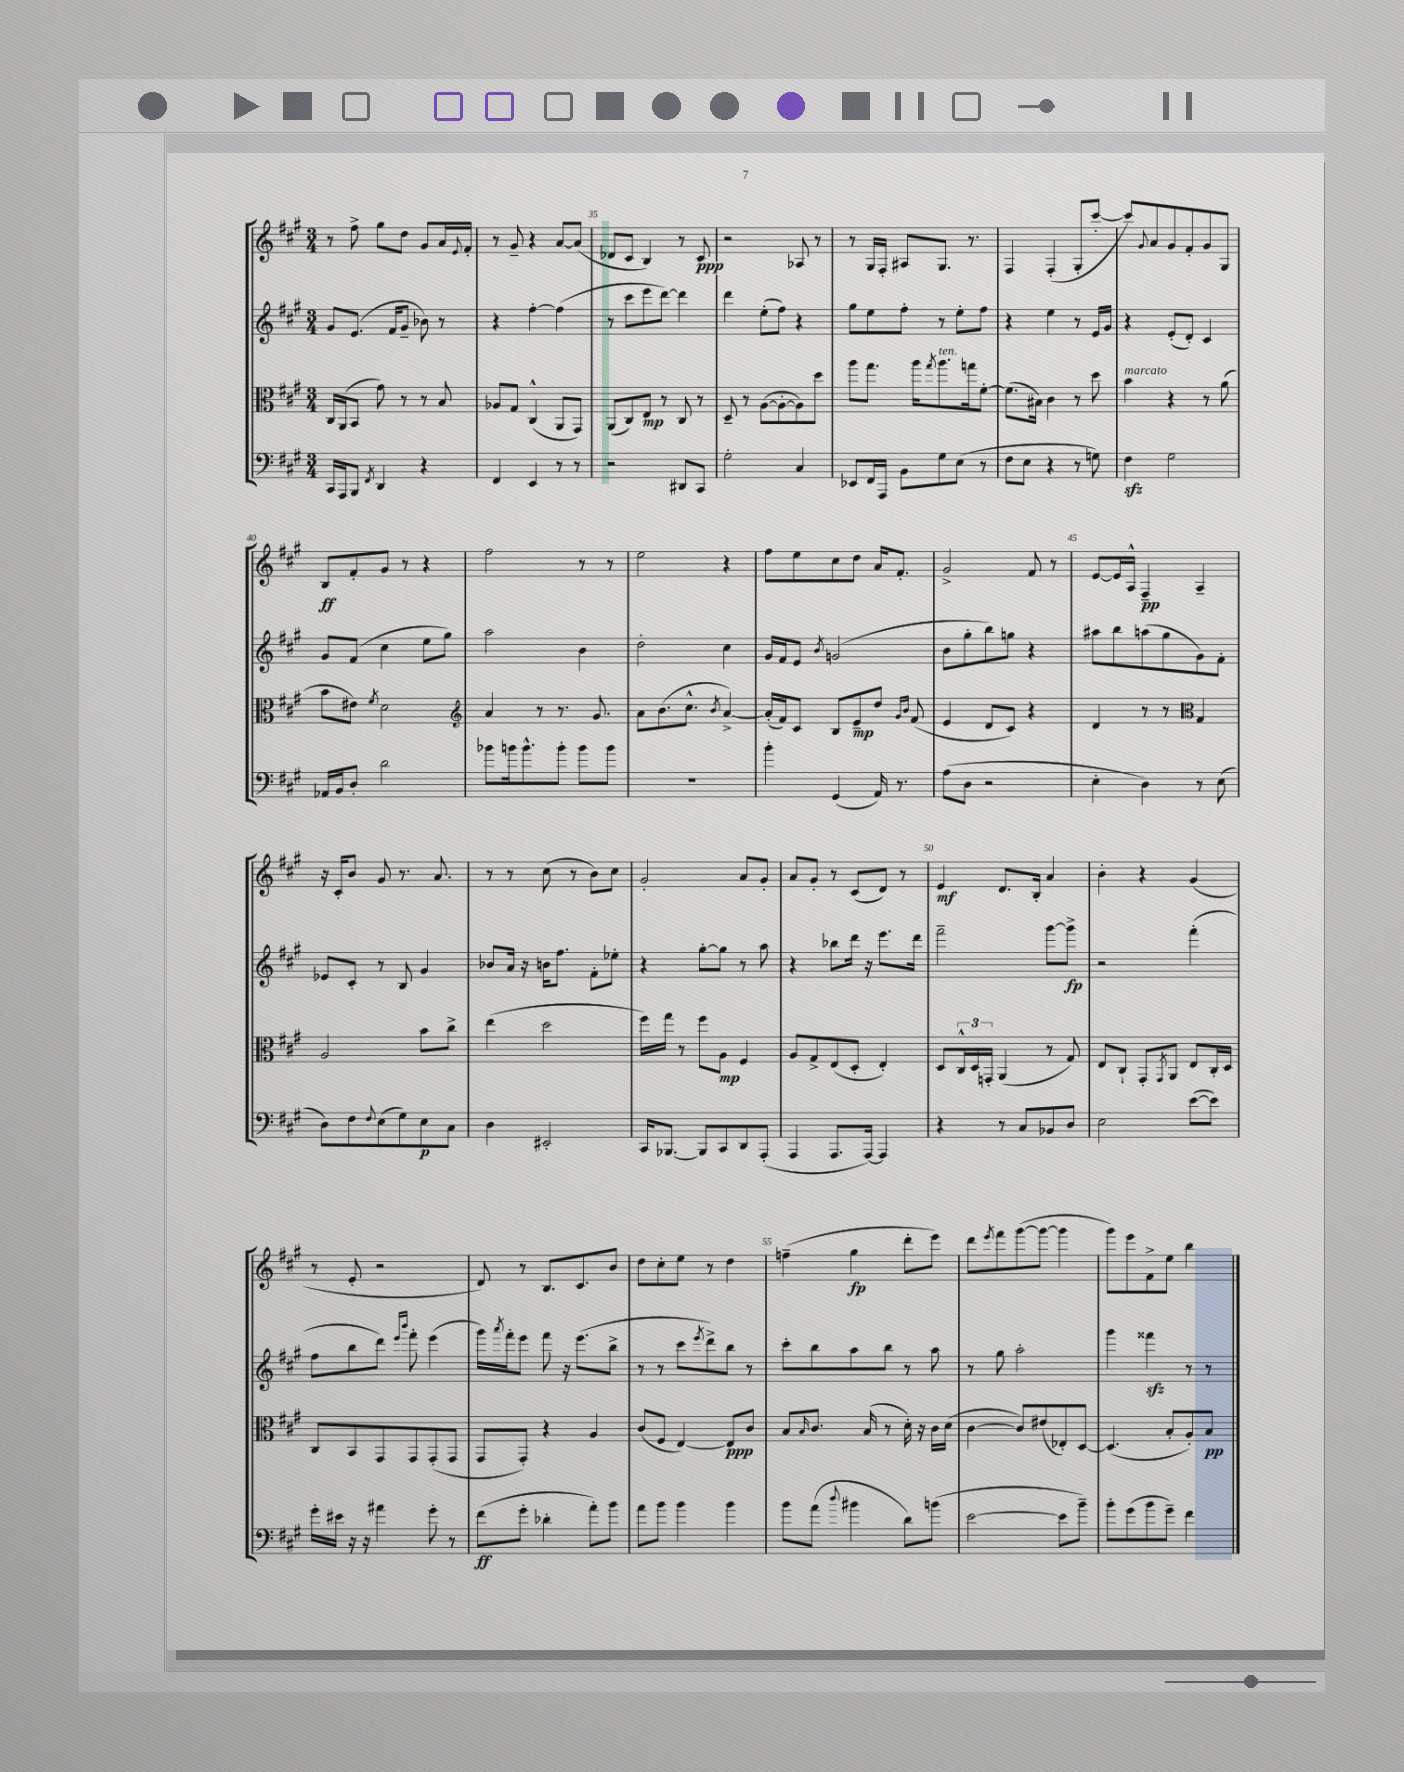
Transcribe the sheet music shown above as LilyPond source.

<<
\new StaffGroup <<
\new Staff = "s0" {
    \clef treble \key a \major \numericTimeSignature \time 3/4
    r8 fis''8-> gis''8 d''8 gis'8 a'16 \appoggiatura { e'8 } fis'16-. |
    r8 gis'8-- r4 a'8~ a'8( |
    des'8 cis'8 b4) r8 cis'8\ppp |
    r2 aes8 r8 |
    r8 gis16 fis16-. ais8 gis8. r8. |
    fis4 fis4-.( gis8-. cis'''8~-. |
    cis'''8) \appoggiatura { gis'8 } a'8 gis'8 fis'8-. gis'8 gis8 |
    b8\ff fis'8-. gis'8 r8 r4 |
    fis''2 r8 r8 |
    e''2 r4 |
    fis''8 e''8 cis''8 d''8 a'16 fis'8.-. |
    gis'2-> fis'8 r8 |
    e'8~ e'16 a16-^ fis4--\pp a4-- |
    r16 cis'16-. b'8 gis'8 r8. a'8. |
    r8 r8 cis''8( r8 b'8) cis''8 |
    gis'2-. a'8 gis'8-. |
    a'8 gis'8-. r8 cis'8( d'8) r8 |
    e'4\mf d'8. b16-. a'4 |
    b'4-. r4 gis'4( |
    r8 e'8-. r2 |
    d'8) r8 b8. cis'8. b'8 |
    d''8 cis''8-. e''8 r8 d''4 |
    f''4--( gis''4\fp d'''8-. e'''8) |
    d'''8 \acciaccatura { e'''8 } fis'''8 gis'''8~( gis'''8~ gis'''4 |
    gis'''8) e'''8 fis'8-> e''8 b''4 \bar "|." |
}
\new Staff = "s1" {
    \clef treble \key a \major \numericTimeSignature \time 3/4
    gis'8 e'8.( fis'16 gis'8-- bes'8) r8 |
    r4 fis''4~-. fis''4( |
    r8 cis'''8 e'''8 d'''8~) d'''4 |
    d'''4 e''8-.( fis''8) r4 |
    gis''8 e''8 fis''8-. r8 e''8-. fis''8 |
    r4 e''4 r8 e'16 gis'16 |
    r4 e'8-.( d'8-.) cis'4 |
    gis'8 fis'8( cis''4 e''8 gis''8) |
    a''2 b'4 |
    d''2-. cis''4 |
    gis'16 fis'16 e'8 \acciaccatura { b'8 } g'2( |
    b'8 gis''8-. b''8) g''8 r4 |
    ais''8 b''8 a''8( gis''8 gis'8) fis'8-. |
    ees'8 cis'8-. r8 b8 gis'4 |
    bes'8 a'16 r16 b'16 fis''8. fis'8-. ees''8-. |
    r4 gis''8~-. gis''8 r8 a''8 |
    r4 bes''8 d'''16 r16 e'''8. d'''16 |
    fis'''2-- gis'''8~ gis'''8->\fp |
    r2 fis'''4-.( |
    fis''8 b''8 d'''8) \grace { e'''16 b'''16 } fis'''8-. e'''4( |
    gis'''16) \acciaccatura { a'''8 } fis'''16-. e'''8 fis'''8 r16 e'''8.( b''8-> |
    r8 r8 cis'''8 \acciaccatura { e'''8 } d'''8->) b''8 r8 |
    cis'''8-. b''8 a''8 b''8 r8 a''8 |
    r8 gis''8 a''2-. |
    gis'''4 fisis'''4\sfz r8 r8 \bar "|." |
}
\new Staff = "s2" {
    \clef alto \key a \major \numericTimeSignature \time 3/4
    cis16 a,16( b,8 gis'8) r8 r8 b8 |
    aes8 gis8 cis4-^( a,8 gis,8) |
    a,8( cis8) e8\mp r8 cis8 r8 |
    d8-- r8 a8~( a8~-. a8) d''8 |
    a''8 gis''8. a''16 \acciaccatura { gis''8 } a''8.^\markup { \italic "ten." } g''16 fis'8~-. |
    fis'8.( bis16) cis'4 r8 d''8 |
    b'4^\markup { \italic "marcato" } r4 r8 a'8( |
    b'8 eis'8) \acciaccatura { fis'8 } d'2 |
    \clef treble a'4 r8 r8. gis'8. |
    a'8 b'8.( cis''8.-^ \acciaccatura { b'8 } a'4~->) |
    a'16-.( fis'16) cis'8 b8 e'8--\mp d''8 \grace { gis'16 b'16 } fis'8( |
    e'4 d'8 cis'8) r4 |
    d'4 r8 r8 \clef alto gis4 |
    a2 b'8 cis''8-> |
    e''4( d''2 |
    fis''16) gis''16 r8 fis''8 a8\mp fis4 |
    a8 gis8-> e8( d8-. e4-.) |
    d8 \tuplet 3/2 { cis16-^ d16 g,16-. } a,4( r8 gis8) |
    e8 cis8-! gis,8-. \acciaccatura { gis,8 } a,8 e8 cis16-. d16 |
    cis8 b,8 gis,8 gis,8 gis,8-.( gis,8 |
    gis,8 gis,8-.) r4 a4 |
    cis'8( fis8 e4~) e8\ppp cis'8 |
    b8 \grace { b16 } cis'8. b16( r8 d'16-.) r16 cis'16 d'16( |
    cis'4~ cis'8) eis'8( ees8-.) d8~ |
    d4.( b8-. a8-.) b8\pp \bar "|." |
}
\new Staff = "s3" {
    \clef bass \key a \major \numericTimeSignature \time 3/4
    cis,16 a,,16 b,,8 \acciaccatura { fis,8 } d,4 r4 |
    fis,4 e,4 r8 r8 |
    r2 dis,8 cis,8 |
    gis2-. cis4 |
    ees,8 fis,16 a,,16 b,8 gis8 e8( r8 |
    fis8 e8 r4 r8 g8) |
    fis4\sfz gis2 |
    aes,16 b,16 d8-. d'2 |
    bes'8 b'16 b'8.-^ b'8-. b'8 b'8 |
    R2. |
    b'4-. gis,4( a,16) r8. |
    a8( d8 r2 |
    e4-. d4) r8 e8( |
    d8) fis8 \appoggiatura { fis8 } e8( gis8) e8\p cis8 |
    d4 eis,2-. |
    cis,16 bes,,8.~ bes,,8 cis,8 d,8 a,,8-.( |
    a,,4 a,,8. a,,16~) a,,4 |
    r4 r8 cis8 bes,8 d8 |
    e2 e'8~( e'8) |
    gis'16-. eis'16 r16 r16 ais'4 gis'8-. r8 |
    fis'8\ff( gis'8-. des'4-. a'8-.) b'8 |
    a'8 b'8 b'4 b'4 |
    b'8 a'8( \appoggiatura { d''8 } bis'4 d'8) b'8( |
    e'2~ e'8 b'8--) |
    b'8-. gis'8( b'8 gis'8--) fis'4 \bar "|." |
}
>>
>>
\layout { \context { \Score currentBarNumber = #33 \override BarNumber.break-visibility = ##(#f #t #t) barNumberVisibility = #(every-nth-bar-number-visible 5) } }
